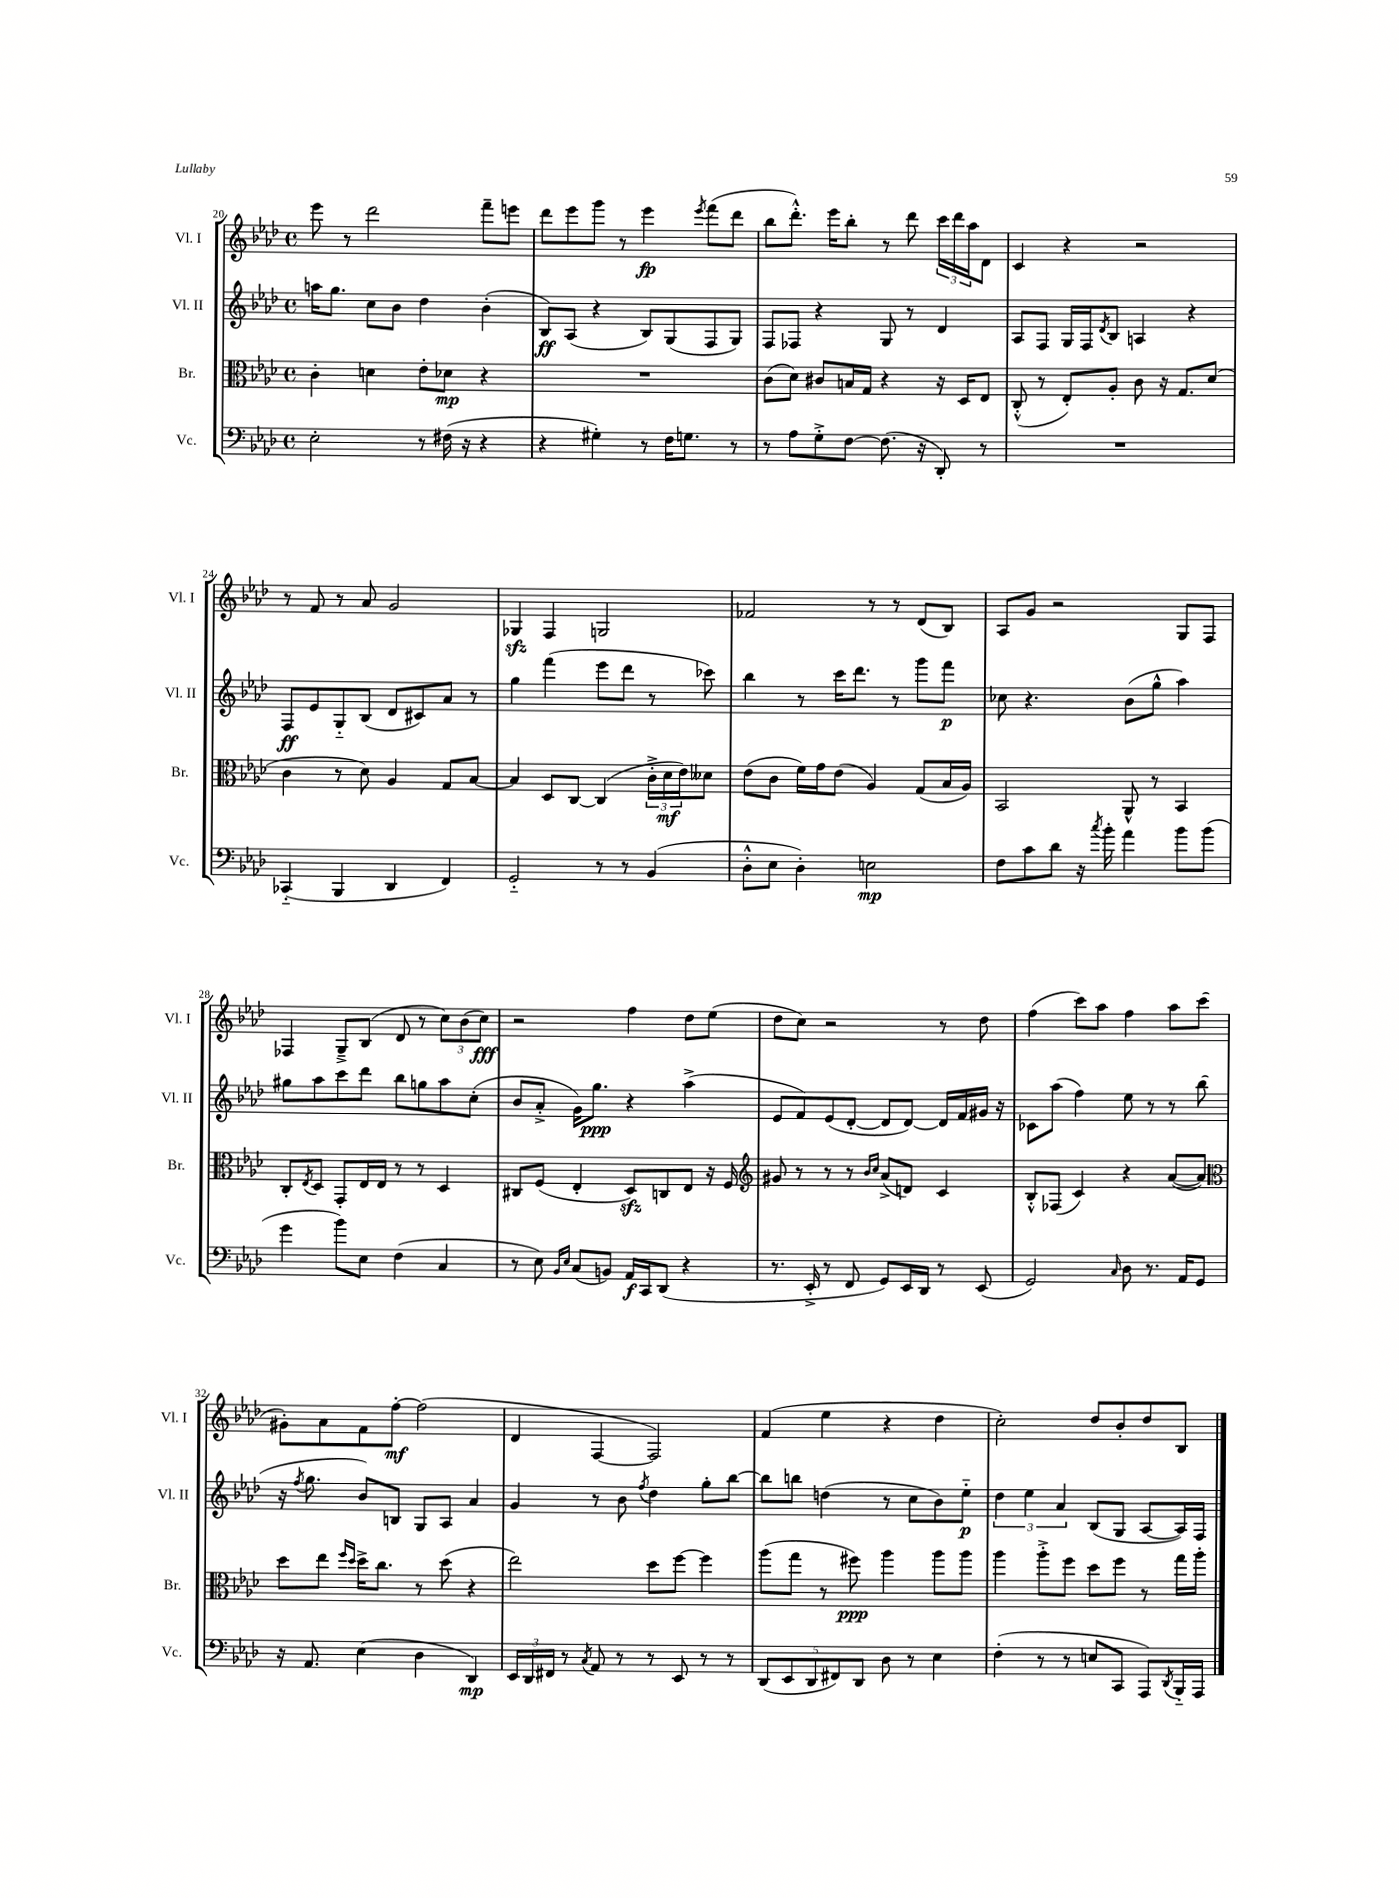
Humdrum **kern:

**kern	**dynam	**kern	**dynam	**kern	**dynam	**kern	**dynam
*part4	*part4	*part3	*part3	*part2	*part2	*part1	*part1
*staff4	*staff4	*staff3	*staff3	*staff2	*staff2	*staff1	*staff1
*I"Vc.	*	*I"Br.	*	*I"Vl. II	*	*I"Vl. I	*
*I'Vc.	*	*I'Br.	*	*I'Vl. II	*	*I'Vl. I	*
*clefF4	*	*clefC3	*	*clefG2	*	*clefG2	*
*k[b-e-a-d-]	*	*k[b-e-a-d-]	*	*k[b-e-a-d-]	*	*k[b-e-a-d-]	*
*M4/4	*	*M4/4	*	*M4/4	*	*M4/4	*
*met(c)	*	*met(c)	*	*met(c)	*	*met(c)	*
=20	=20	=20	=20	=20	=20	=20	=20
2E-'\	.	4c'\	.	16aan\KL	.	8eee-\	.
.	.	.	.	8.gg\J	.	.	.
.	.	.	.	.	.	8r	.
.	.	4dn\	.	8cc\L	.	2ddd-\	.
.	.	.	.	8b-\J	.	.	.
8r	.	8e-'\L	.	4dd-\	.	.	.
(16F#X\	.	8d-X\J	mp	.	.	.	.
16r	.	.	.	.	.	.	.
4r	.	4r	.	(4b-'\	.	8fff~\L	.
.	.	.	.	.	.	8eeen\J	.
=21	=21	=21	=21	=21	=21	=21	=21
4r	.	1r	.	8B-/L)	ff	8ddd-\L	.
.	.	.	.	(8A-/J	.	8eee-\	.
4G#X'\)	.	.	.	4r	.	8ggg\J	.
.	.	.	.	.	.	8r	.
8r	.	.	.	8B-/L)	.	4eee-\	fp
16F\KL	.	.	.	(8G/	.	.	.
8.Gn\J	.	.	.	.	.	.	.
.	.	.	.	.	.	8qeee-/	.
.	.	.	.	8F/	.	(8fff\L	.
8r	.	.	.	8G/J)	.	8ddd-\J	.
=22	=22	=22	=22	=22	=22	=22	=22
8r	.	(8c\L	.	8F/L	.	8bb-\L	.
8A-\L	.	8d-\J)	.	8F-X/J	.	8.ddd-'^^\J)	.
8G'^\	.	8c#X/L	.	4r	.	.	.
.	.	.	.	.	.	16eee-\KL	.
[8F\J	.	16Bn/L	.	.	.	8bb-'\J	.
.	.	16G/JJ	.	.	.	.	.
(8.F\]	.	4r	.	8G/	.	8r	.
.	.	.	.	8r	.	8ddd-\	.
16r	.	.	.	.	.	.	.
8DD-'/)	.	16r	.	4d-/	.	24ccc\LL	.
.	.	.	.	.	.	24ddd-\	.
.	.	16D-/KL	.	.	.	.	.
.	.	.	.	.	.	24aa-\J	.
8r	.	8E-/J	.	.	.	8d-\J	.
=23	=23	=23	=23	=23	=23	=23	=23
1r	.	(8C'^^/	.	8A-/L	.	4c/	.
.	.	8r	.	8F/J	.	.	.
.	.	8E-'/L)	.	16G/LL	.	4r	.
.	.	.	.	16F/J	.	.	.
.	.	.	.	8qd-/	.	.	.
.	.	8A-'/J	.	8B-/J	.	.	.
.	.	8c\	.	4An/	.	2r	.
.	.	16r	.	.	.	.	.
.	.	8.G/L	.	.	.	.	.
.	.	.	.	4r	.	.	.
.	.	(8d-/J	.	.	.	.	.
!!LO:LB:g=z
=24	=24	=24	=24	=24	=24	=24	=24
(4CC-X/	.	4c\	.	8F/L	ff	8r	.
.	.	.	.	8e-/	.	8f/	.
4BBB-/	.	8r	.	8G/	.	8r	.
.	.	8d-\)	.	(8B-/J	.	8a-/	.
4DD-/	.	4A-/	.	8d-/L	.	2g/	.
.	.	.	.	8c#X/)	.	.	.
4FF/)	.	8G/L	.	8a-/J	.	.	.
.	.	[8B-/J	.	8r	.	.	.
=25	=25	=25	=25	=25	=25	=25	=25
2GG/	.	4B-/]	.	4gg\	.	4G-Xzz/	.
.	.	8D-/L	.	(4fff\	.	4F/	.
.	.	[8C/J	.	.	.	.	.
8r	.	(4C/]	.	8eee-\L	.	2Gn/	.
8r	.	.	.	8ddd-\J	.	.	.
(4BB-/	.	24c'^\LL	.	8r	.	.	.
.	.	24d-\	mf	.	.	.	.
.	.	24e-\J)	.	.	.	.	.
.	.	8d--X\J	.	8ccc-X\)	.	.	.
=26	=26	=26	=26	=26	=26	=26	=26
8D-'^^\L	.	(8e-\L	.	4bb-\	.	2f-X/	.
8E-\J	.	8c\J	.	.	.	.	.
4D-'\)	.	16f\LL)	.	8r	.	.	.
.	.	16g\J	.	.	.	.	.
.	.	(8e-\J	.	16ccc\KL	.	.	.
.	.	.	.	8.ddd-\J	.	.	.
2En\	mp	4A-/)	.	.	.	8r	.
.	.	.	.	8r	.	8r	.
.	.	(8G/L	.	8ggg\L	.	(8d-/L	.
.	.	16B-/L	.	8fff\J	p	8B-/J)	.
.	.	16A-/JJ)	.	.	.	.	.
=27	=27	=27	=27	=27	=27	=27	=27
8F\L	.	2BB-/	.	8cc-X\	.	8A-/L	.
8c\	.	.	.	4.r	.	8g/J	.
8d-\J	.	.	.	.	.	2r	.
16r	.	.	.	.	.	.	.
8qcc/	.	.	.	.	.	.	.
16b-'\	.	.	.	.	.	.	.
4a-\	.	8AA-^^/	.	(8b-\L	.	.	.
.	.	8r	.	8gg^^\J	.	.	.
8b-\L	.	4BB-/	.	4aa-\)	.	8G/L	.
(8b-\J	.	.	.	.	.	8F/J	.
!!LO:LB:g=z
=28	=28	=28	=28	=28	=28	=28	=28
4g\	.	8C'/L	.	8gg#X\L	.	4F-X/	.
.	.	8qE-/	.	.	.	.	.
.	.	8D-/J	.	8aa-\	.	.	.
8b-\L)	.	8GG'/L	.	8ccc\	.	8G~^/L	.
8E-\J	.	16E-/L	.	8ddd-\J	.	(8B-/J	.
.	.	16E-/JJ	.	.	.	.	.
(4F\	.	8r	.	8bb-\L	.	8d-/	.
.	.	8r	.	8ggn\	.	8r	.
4C/	.	4D-/	.	8aa-\	.	12cc\L)	.
.	.	.	.	.	.	(12b-\	.
.	.	.	.	(8cc'\J	.	.	.
.	.	.	.	.	.	12cc\J)	fff
=29	=29	=29	=29	=29	=29	=29	=29
8r	.	8C#X/L	.	8b-/L	.	2r	.
8E-\)	.	(8F/J	.	8a-'^/J	.	.	.
16qqBB-/LL	.	.	.	.	.	.	.
16qqE-/JJ	.	.	.	.	.	.	.
(8C/L	.	4E-'/	.	16g\KL)	.	.	.
.	.	.	.	8.gg\J	ppp	.	.
8BBn/J)	.	.	.	.	.	.	.
16AA-/LL	f	8D-zz/L)	.	4r	.	4ff\	.
16CC/J	.	.	.	.	.	.	.
(8DD-/J	.	8Cn/	.	.	.	.	.
4r	.	8E-/J	.	(4aa-^\	.	8dd-\L	.
.	.	16r	.	.	.	(8ee-\J	.
.	.	16F/	.	.	.	.	.
=30	=30	=30	=30	=30	=30	=30	=30
*	*	*clefG2	*	*	*	*	*
8.r	.	8g#X/	.	8e-/L	.	8dd-\L	.
.	.	8r	.	8f/)	.	8cc\J)	.
16EE-'^/	.	.	.	.	.	.	.
8r	.	8r	.	(8e-/	.	2r	.
8FF/	.	8r	.	[8d-'/J	.	.	.
.	.	16qqb-/LL	.	.	.	.	.
.	.	16qqcc/JJ	.	.	.	.	.
8GG/L)	.	(8a-^/L	.	8d-/L]	.	.	.
16EE-/L	.	8dn/J)	.	[8d-/J)	.	.	.
16DD-/JJ	.	.	.	.	.	.	.
8r	.	4c/	.	16d-/LL]	.	8r	.
.	.	.	.	16f/	.	.	.
(8EE-/	.	.	.	16g#X/JJ	.	8dd-\	.
.	.	.	.	16r	.	.	.
=31	=31	=31	=31	=31	=31	=31	=31
2GG/)	.	8B-'^^/L	.	8c-X\L	.	(4ff\	.
.	.	(8F-X/J	.	(8aa-\J	.	.	.
.	.	4c/)	.	4ff\)	.	8ccc\L)	.
.	.	.	.	.	.	8aa-\J	.
16qqC/	.	.	.	.	.	.	.
8D-\	.	4r	.	8ee-\	.	4ff\	.
8.r	.	.	.	8r	.	.	.
.	.	([8a-/L	.	8r	.	8aa-\L	.
16AA-/KL	.	.	.	.	.	.	.
8GG/J	.	8a-/J])	.	(8bb-\	.	(8ccc\J	.
!!LO:LB:g=z
=32	=32	=32	=32	=32	=32	=32	=32
*	*	*clefC3	*	*	*	*	*
16r	.	8dd-\L	.	16r	.	8g#X'\L)	.
.	.	.	.	8qff/	.	.	.
8.AA-/	.	.	.	8.gg\	.	.	.
.	.	8ee-\J	.	.	.	8a-\	.
.	.	16qqff/LL	.	.	.	.	.
.	.	16qqdd-/JJ	.	.	.	.	.
(4E-\	.	16dd-^\KL	.	8b-/L)	.	8f\	.
.	.	8.cc\J	.	.	.	.	.
.	.	.	.	8Bn/J	.	[8ff'\J	mf
4D-\	.	8r	.	8G/L	.	(2ff\]	.
.	.	(8dd-\	.	8A-/J	.	.	.
4DD-/)	mp	4r	.	4a-/	.	.	.
=33	=33	=33	=33	=33	=33	=33	=33
24EE-/LL	.	2ee-\)	.	4g/	.	4d-/	.
24DD-/	.	.	.	.	.	.	.
24FF#X/JJ	.	.	.	.	.	.	.
8r	.	.	.	.	.	.	.
8qC/	.	.	.	.	.	.	.
8AA-/	.	.	.	8r	.	[4F/	.
8r	.	.	.	8b-\	.	.	.
.	.	.	.	8qff/	.	.	.
8r	.	8dd-\L	.	4dd-\	.	2F/])	.
8EE-/	.	[8ff\J	.	.	.	.	.
8r	.	4ff\]	.	8gg'\L	.	.	.
8r	.	.	.	[8bb-\J	.	.	.
=34	=34	=34	=34	=34	=34	=34	=34
(10DD-/L	.	(8aa-\L	.	8bb-\L]	.	(4f/	.
10EE-/	.	.	.	.	.	.	.
.	.	8gg\J	.	8bbn\J	.	.	.
10DD-/	.	.	.	.	.	.	.
.	.	8r	.	(4ddn\	.	4ee-\	.
10FF#X/)	.	.	.	.	.	.	.
.	.	8ff#X\)	ppp	.	.	.	.
10DD-/J	.	.	.	.	.	.	.
8D-\	.	4aa-\	.	8r	.	4r	.
8r	.	.	.	8cc\L	.	.	.
4E-\	.	8aa-\L	.	8b-\)	.	4dd-\	.
.	.	8aa-\J	.	8ee-\J	p	.	.
=35	=35	=35	=35	=35	=35	=35	=35
(4F'\	.	4aa-\	.	6dd-\	.	2cc'\)	.
.	.	.	.	6ee-\	.	.	.
8r	.	8aa-'^\L	.	.	.	.	.
.	.	.	.	6a-/	.	.	.
8r	.	8ff\J	.	.	.	.	.
8En/L	.	8dd-\L	.	(8B-/L	.	8dd-/L	.
8CC/J	.	8ff\J	.	8G/J	.	8b-'/	.
8AAA-/L)	.	8r	.	[8A-/L	.	8dd-/	.
8qDD-/	.	.	.	.	.	.	.
16BBB-/L	.	16gg\LL	.	16A-/L])	.	8B-/J	.
16AAA-/JJ	.	16aa-'\JJ	.	16F/JJ	.	.	.
==	==	==	==	==	==	==	==
*-	*-	*-	*-	*-	*-	*-	*-
